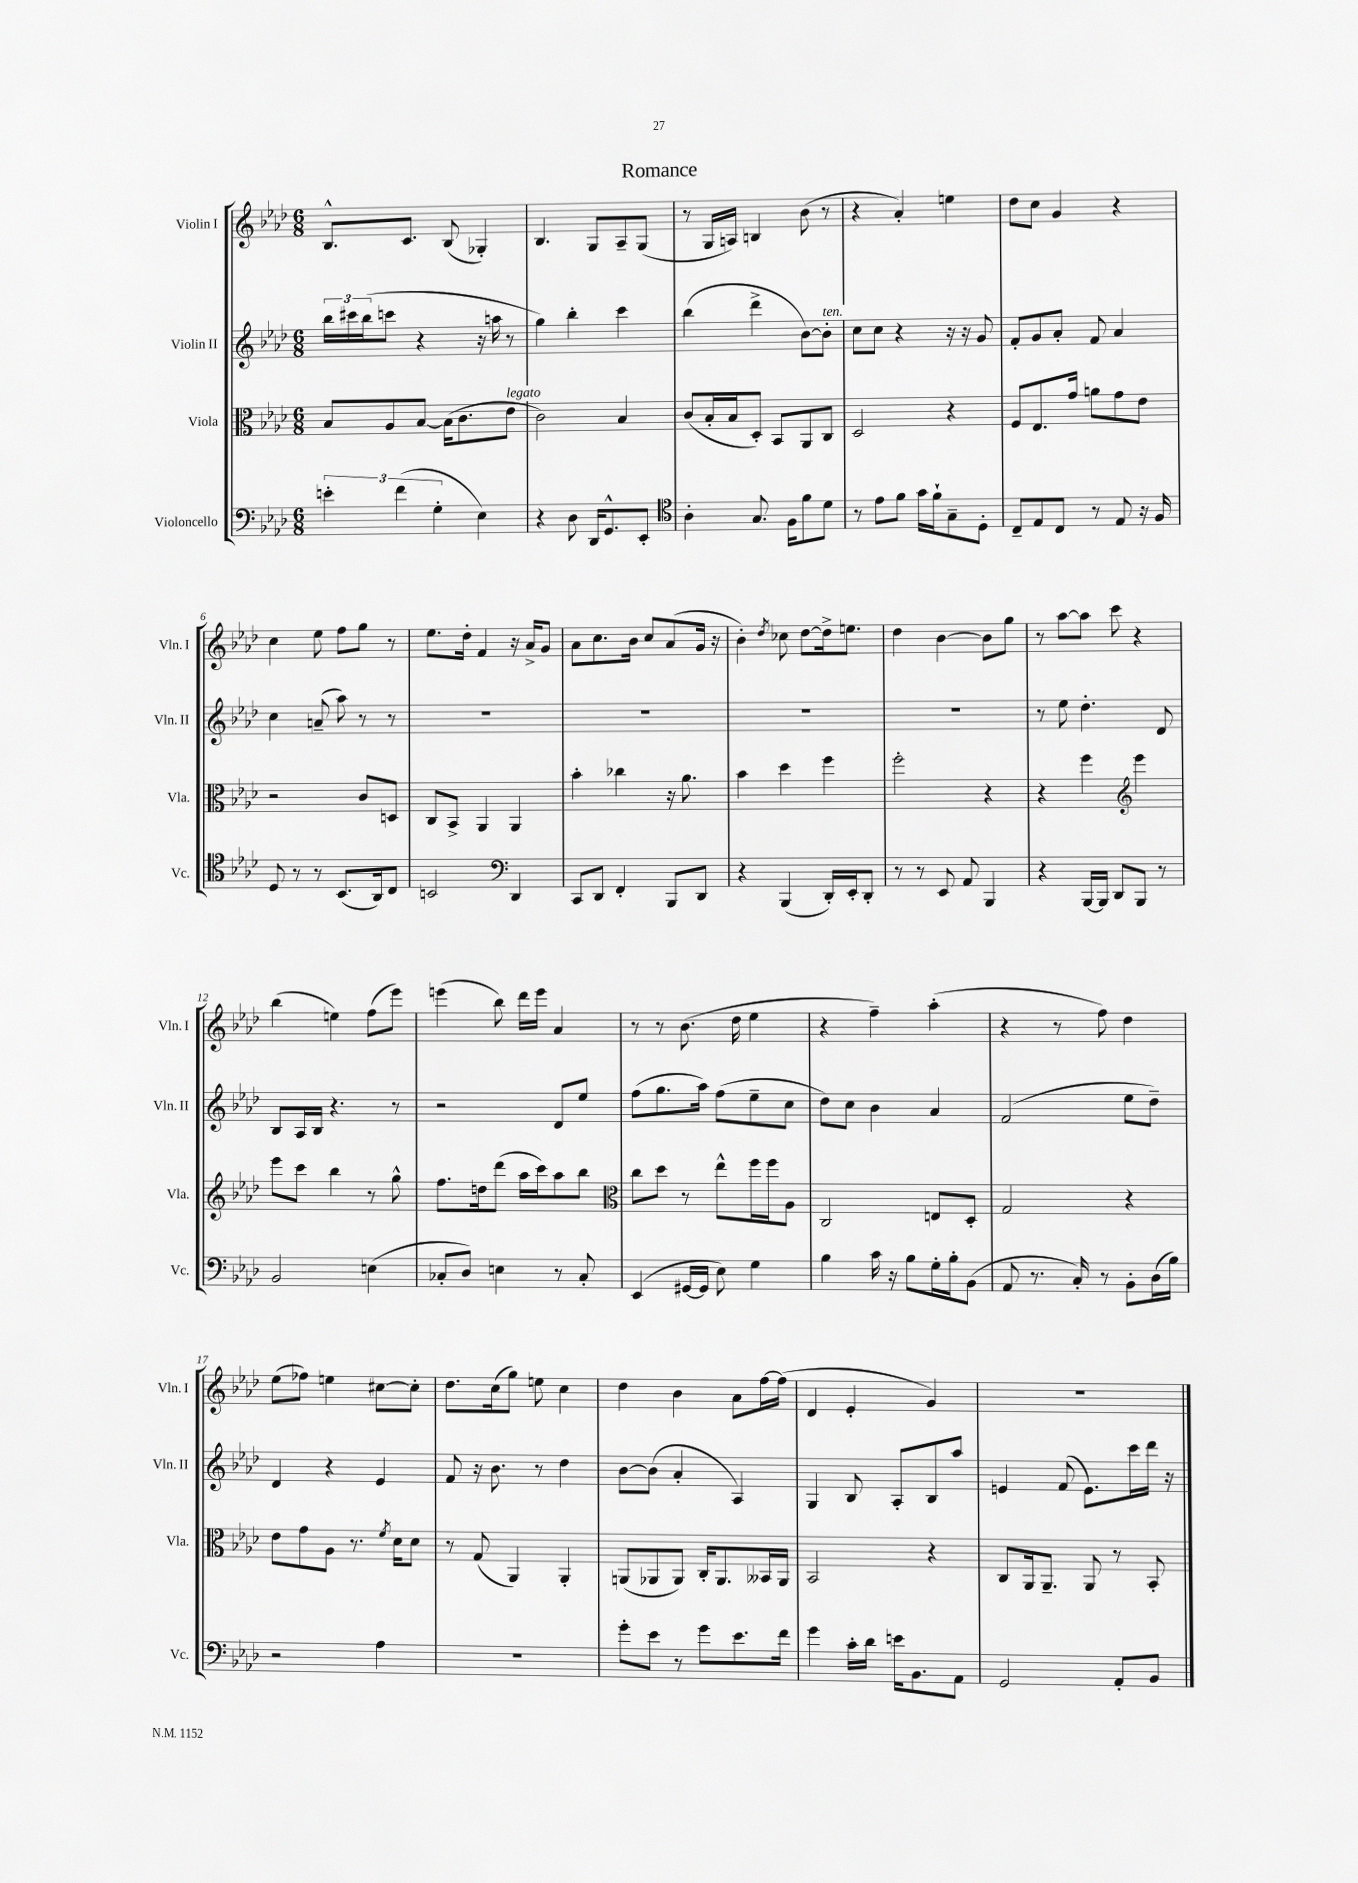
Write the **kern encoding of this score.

**kern	**kern	**kern	**kern
*part4	*part3	*part2	*part1
*staff4	*staff3	*staff2	*staff1
*I"Violoncello	*I"Viola	*I"Violin II	*I"Violin I
*I'Vc.	*I'Vla.	*I'Vln. II	*I'Vln. I
*clefF4	*clefC3	*clefG2	*clefG2
*k[b-e-a-d-]	*k[b-e-a-d-]	*k[b-e-a-d-]	*k[b-e-a-d-]
*M6/8	*M6/8	*M6/8	*M6/8
=1	=1	=1	=1
6en'\	8B-/L	24bb-\LL	8.B-^^/L
.	.	24ccc#X\	.
.	.	(24bb-\J	.
.	8A-/	8cccn\J	.
(6f\	.	.	.
.	.	.	8.c/J
.	[8B-/J	4r	.
6G'\	.	.	.
.	(16B-\KL]	.	(8B-/
.	8.c\	.	.
4E-\)	.	16r	4G-X'/)
.	.	16aan\	.
!	!LO:TX:a:i:t=legato	!	!
.	8e-\J	8r	.
=2	=2	=2	=2
4r	2c\)	4gg\)	4.B-/
8D-\	.	4bb-'\	.
16DD-/KL	.	.	8G/L
8.GG^^/	.	.	.
.	4B-/	4ccc\	8A-~/
8EE-'/J	.	.	(8G/J
=3	=3	=3	=3
*clefC4	*	*	*
4A-'\	(8c/L	(4bb-\	8r
.	16B-'/L	.	16G/LL
.	16B-/J	.	16An/JJ)
8.G/	8D-'/J)	4ddd-^\	4Bn/
.	8BB-/L	.	.
16F\KL	.	.	.
8f\	8AA-/	[8b-\L)	(8b-\
!	!	!LO:TX:a:i:t=ten.	!
8d-\J	8C/J	8b-'\J]	8r
=4	=4	=4	=4
8r	2D-/	8cc\L	4r
8e-\L	.	8cc\J	.
8f\J	.	4r	4a-'/)
16g\LL	.	.	.
16f`\J	.	.	.
8G~\	4r	16r	4een\
.	.	16r	.
8D-'\J	.	8g/	.
=5	=5	=5	=5
8C~/L	8F/L	8f'/L	8dd-\L
8E-/	8.E-/	8g/	8cc\J
8C/J	.	8a-'/J	4g/
.	16g/Jk	.	.
8r	8an\L	8f/	.
8E-/	8g\	4a-/	4r
16r	8e-\J	.	.
16F/	.	.	.
!!LO:LB:g=z
=6	=6	=6	=6
8D-/	2r	4cc\	4cc\
8r	.	.	.
8r	.	(8an~/	8ee-\
(8.BB-/L	.	8aa-\)	8ff\L
.	8c/L	8r	8gg\J
16AA-/k)	.	.	.
8C/J	8Dn/J	8r	8r
=7	=7	=7	=7
2BBn/	8C/L	2.r	8.ee-\L
.	8BB-^/J	.	.
.	.	.	16dd-'\Jk
.	4AA-/	.	4f/
*clefF4	*	*	*
4DD-/	4AA-/	.	16r
.	.	.	16a-^/KL
.	.	.	8g/J
=8	=8	=8	=8
8CC/L	4b-'\	2.r	8a-\L
8DD-/J	.	.	8.cc\
4FF'/	4cc-X\	.	.
.	.	.	16b-\Jk
.	.	.	8cc/L
8BBB-/L	16r	.	(8a-/
.	8.a-\	.	.
8DD-/J	.	.	16g/Jk
.	.	.	16r
=9	=9	=9	=9
4r	4b-\	2.r	4b-'\)
.	.	.	8qdd-/
(4BBB-/	4dd-\	.	8cc-X\
.	.	.	[8dd-\L
16DD-'/LL)	4ff\	.	16dd-^\k]
16EE-'/J	.	.	8.een\J
8DD-'/J	.	.	.
=10	=10	=10	=10
8r	2ff'\	2.r	4dd-\
8r	.	.	.
8EE-/	.	.	[4b-\
8AA-/	.	.	.
4BBB-/	4r	.	8b-\L]
.	.	.	8gg\J
=11	=11	=11	=11
4r	4r	8r	8r
.	.	8ee-\	[8aa-\L
[16BBB-/LL	4ff\	4.dd-'\	8aa-\J]
16BBB-/JJ]	.	.	.
8DD-/L	.	.	8ccc\
*	*clefG2	*	*
8BBB-/J	4eee-\	.	4r
8r	.	8d-/	.
!!LO:LB:g=z
=12	=12	=12	=12
2BB-/	8eee-\L	8B-/L	(4bb-\
.	8ccc\J	16A-/L	.
.	.	16B-/JJ	.
.	4bb-\	4.r	4een\)
(4En\	8r	.	(8ff\L
.	8gg^^\	8r	8eee-\J)
=13	=13	=13	=13
8C-X'/L	8.ff\L	2r	(4eeen\
8D-/J)	.	.	.
.	16ddn\k	.	.
4En\	(8ddd-\J	.	8bb-\)
.	16aa-\LL	.	16ddd-\LL
.	16ccc\J)	.	16eee\JJ
8r	8aa-\	8d-/L	4a-/
8C-'/	8bb-\J	8ee-/J	.
=14	=14	=14	=14
*	*clefC3	*	*
(4EE-/	8cc\L	(8ff\L	8r
.	8dd-\J	8.gg\	8r
[16GG#X/LL	8r	.	(8.b-\
16GG#/JJ]	.	16aa-\Jk)	.
8E-\)	8ee-^^\L	(8ff\L	.
.	.	.	16dd-\
4G\	16ff\L	8ee-~\	4ee-\
.	16ff\J	.	.
.	8A-\J	8cc\J	.
=15	=15	=15	=15
4B-\	2C/	8dd-\L)	4r
.	.	8cc\J	.
16c\	.	4b-\	4ff~\)
16r	.	.	.
8B-\L	.	.	.
16G'\L	8En/L	4a-/	(4aa-'\
16B-'\J	.	.	.
(8BB-\J	8D-'/J	.	.
=16	=16	=16	=16
8AA-/	2G/	(2f/	4r
8.r	.	.	.
.	.	.	8r
16C'/)	.	.	.
8r	.	.	8ff\)
8BB-'\L	4r	8ee-\L	4dd-\
(16D-\L	.	8dd-~\J)	.
16B-\JJ)	.	.	.
!!LO:LB:g=z
=17	=17	=17	=17
2r	8e-\L	4d-/	(8ee-\L
.	8g\	.	8ff-X\J)
.	8A-\J	4r	4een\
.	8.r	.	.
4A-\	.	4e-/	[8cc#X\L
.	8qf/	.	.
.	16d-\KL	.	.
.	8d-\J	.	8cc#'\J]
=18	=18	=18	=18
2.r	8r	8f/	8.dd-\L
.	(8G/	16r	.
.	.	8.b-\	(16cc\k
.	4AA-/)	.	8gg\J)
.	.	8r	8een\
.	4AA-'/	4dd-\	4cc\
=19	=19	=19	=19
8g'\L	(8AAn/L	[8b-\L	4dd-\
8e-\J	8AA-X/	(8b-\J]	.
8r	8AA-/J)	4a-'/	4b-\
8g\L	16C'/KL	.	.
.	8.AA-/	.	.
8.e-\	.	4A-/)	8a-\L
.	16BB--X/L	.	[16ff\L
16f\Jk	16AA-/JJ	.	(16ff\JJ]
=20	=20	=20	=20
4g\	2BB-/	4G/	4d-/
16c'\LL	.	8B-/	4e-'/
16d-\JJ	.	.	.
16en\KL	.	8A-'/L	.
8.BB-\	.	.	.
.	4r	8B-/	4g/)
8AA-\J	.	8aa-/J	.
=21	=21	=21	=21
2GG/	8C/L	4en/	2.r
.	16AA-/k	.	.
.	8.AA-~/J	.	.
.	.	(8f/	.
.	8AA-/	8.e\L)	.
8AA-'/L	8r	.	.
.	.	16ccc\L	.
8BB-/J	8BB-'/	16ddd-\JJ	.
.	.	16r	.
==	==	==	==
*-	*-	*-	*-
